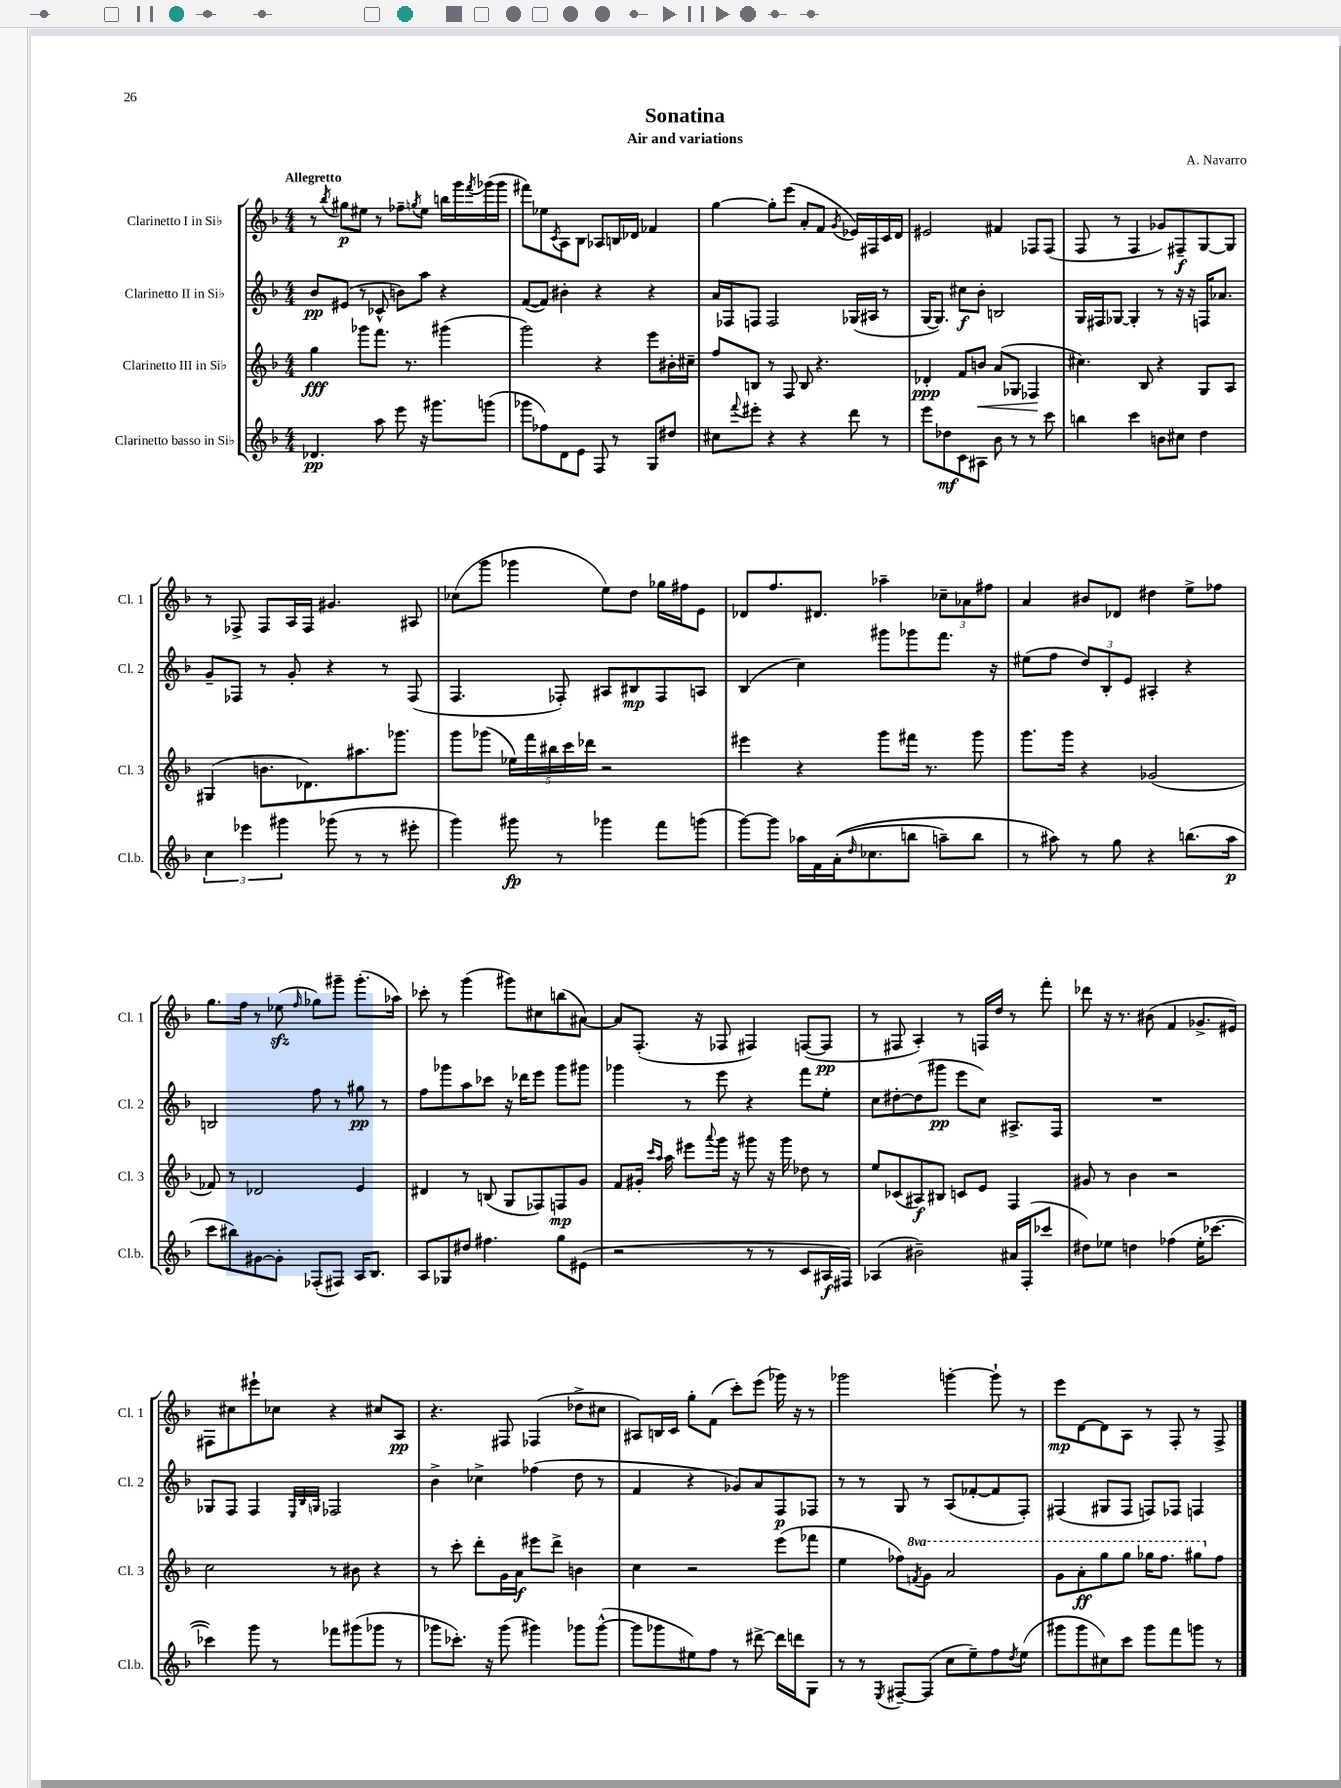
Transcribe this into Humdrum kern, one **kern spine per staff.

**kern	**kern	**kern	**kern
*staff4	*staff3	*staff2	*staff1
*clefG2	*clefG2	*clefG2	*clefG2
*k[b-]	*k[b-]	*k[b-]	*k[b-]
*M4/4	*M4/4	*M4/4	*M4/4
4.d-	4gg	8b-	8r
.	.	.	8qbb-
.	.	(8e#	8gg#
.	8ggg-	8r	8ee#
8aa	8.fff	8c-^^	8r
8eee	.	8b)	8ff-~
.	8.r	.	.
.	.	.	8qgg
16r	.	8aa	8ee#
8.ggg#	.	.	.
.	(4ggg#	4r	16bb
.	.	.	16ggg
.	.	.	8qfff
(8ggg	.	.	(16ggg-
.	.	.	16ggg-
=	=	=	=
8ggg-	2ggg)	([8f	8fff#)
8ff-)	.	8f])	8ee-
.	.	.	8qc
8d	.	4b#'	8A
8e	.	.	8B-
8F	4r	4r	8A-
8r	.	.	16B
.	.	.	16d-
8G	8eee	4r	4f-
8dd#	16b#'	.	.
.	16cc#~	.	.
=	=	=	=
8cc#	8ff	16a	[4gg
.	.	16F-	.
8qqfff	.	.	.
8eee#'	8B	8F	.
4r	8r	2F	8gg']
.	8F	.	(8eee
4r	8B	.	8a'
.	4.r	.	8f
.	.	.	8qg
8ddd	.	(16G-	16e-)
.	.	16A#	16F#
8r	.	8r	16c
.	.	.	16d
=	=	=	=
8eee	4d-'	[16G	2e#
.	.	8.G])	.
8dd-	.	.	.
8c	8f	8cc#	.
8A#	8b	8b-'	.
8b-	(8a	2B	4f#
8r	8G-	.	.
8r	4F-	.	8F-
8ccc	.	.	(8F-
=	=	=	=
4bb	4.cc#)	16G	8F
.	.	16F#	.
.	.	[8G-	8r
4ccc	.	4G-']	4F
.	8B-	.	.
8b	4r	8r	8g-)
8cc#	.	16r	8F#~
.	.	16r	.
4dd	8G	16F	[8G
.	.	8.a-	.
.	8A	.	8G]
=	=	=	=
6cc	(4G#	8g~	8r
.	.	8F-	8F-^
6eee-	.	.	.
.	8.b	8r	8F-
6ggg#	.	.	.
.	.	8g'	16A
.	8.d-)	.	16F-
(8ggg-	.	4r	4.g#
8r	8.aa#	.	.
8r	.	8r	.
.	8.ggg-	.	.
8eee#'	.	(8F-	8A#
=	=	=	=
4ggg)	8ggg	4.F	(8cc-
.	(8ggg-	.	8ggg
8ggg#	20ee-)	.	4ggg-
.	20fff	.	.
.	20bb#	.	.
8r	.	8F-')	.
.	20ccc	.	.
.	20ddd-	.	.
4ggg-	2r	8A#	8ee)
.	.	8B#	8dd
8fff	.	8F-	16gg-
.	.	.	16ff#
(8ggg	.	8A	8e
=	=	=	=
[8ggg)	4eee#	(4B-	8d-
8ggg]	.	.	8.ff
16aa-	4r	4cc)	.
16f	.	.	8.d#
&((16a'	.	.	.
16qqdd	.	.	.
8.cc-	.	.	.
.	8ggg	8ggg#	4aa-~
8bb	16fff#	8ggg-	.
.	8.r	.	.
8aa~)	.	8.fff	12cc-~
.	.	.	12a-
8bb	8ggg	.	.
.	.	.	12ff#
.	.	16r	.
=	=	=	=
8r	8.ggg	(8ee#	4a
8aa#&)	.	8ff	.
.	16ggg	.	.
8r	4r	12dd)	8b#
.	.	12B-'	.
8gg	.	.	8d-
.	.	12e	.
4r	(2g-	4A#'	4dd#
(8.bb	.	4r	8ee^
.	.	.	8ff-
16aa#	.	.	.
=	=	=	=
8ccc	8f-)	2B	8.gg
8bb#)	8r	.	.
.	.	.	16ff
[8g#	2d-	.	8r
8g#']	.	.	(8ee-
.	.	.	16qqff
(8F-'	.	8ff	8gg-)
8F#)	.	8r	8ggg#~
16A	4e	8gg#	(8.ggg#'
8.B-	.	.	.
.	.	8r	.
.	.	.	16aa-)
=	=	=	=
8A	4d#	8ff	8ccc-'
8G-	.	8ggg-	8r
8dd#	8r	8aa	(4ggg
4.ff#	(8B	8ccc-	.
.	8G	16r	8ggg#)
.	.	16ddd-	.
.	8F-)	8eee	8cc#
8gg	8F	8ggg-	(8bb
(8e#	8g	8ggg#	[8a#)
=	=	=	=
2r	8f	4ggg-	8a#]
.	16g#'	.	(8.F'
.	16qqccc	.	.
.	16qqaa	.	.
.	16aa	.	.
.	8eee#	8r	.
.	.	.	16r
.	8qqaaa	.	.
.	16ggg	8eee	8F-
.	16r	.	.
8r	8ggg#	4r	4F#)
8r	16r	.	.
.	16ggg#	.	.
8c	8dd-	8fff	([8F
16A#	8r	8ee'	8F]
16F#)	.	.	.
=	=	=	=
(4A-	8ee	8cc	8r
.	(8c-	[8dd#'	8F#
2b#~)	8A#)	(8dd#]	4A')
.	8B#	8ggg#	.
.	8c	8eee	8r
.	8e	8cc)	16F
.	.	.	16dd
16a#	4F	8.A#^	8r
(16F'	.	.	.
8ccc-	.	.	8fff'
.	.	16F	.
=	=	=	=
8dd#)	8g#	1r	8ddd-
8ee-	8r	.	16r
.	.	.	8.r
4dd	4b-	.	.
.	.	.	(8b#
(4ff-	2r	.	4f
16ee-'	.	.	8.g-^
[8.ccc-	.	.	.
.	.	.	16e#)
=	=	=	=
4ccc-])	2cc	8G-	8F#
.	.	8F	8cc#
8ggg	.	4F	8eee#`
8r	.	.	8cc-
.	.	32qqE	.
.	.	32qqB-	.
.	.	32qqG	.
8fff-	8r	2F-	4r
(8ggg#	8b#	.	.
8ggg-	4r	.	8cc#
8r	.	.	8A
=	=	=	=
8ggg-	8r	4b-^	4.r
8.ccc-')	8ccc'	.	.
.	8ddd'	4cc-^	.
16r	.	.	.
(8ggg-	16g	.	8F#
.	16a	.	.
4ggg#)	8eee#	(4ff-	(4F-
.	8ddd^	.	.
8ggg-	4b	8dd	8dd-^
([8ggg-^^	.	8r	8cc#
=	=	=	=
8ggg-]	4cc	4f	8A#)
8ggg-	.	.	16B
.	.	.	16c
8ee#)	2r	4r	8gg'
8ff	.	.	(8f
8r	.	8g-)	8ccc')
[8ddd#^	.	8a	(8eee
16ddd#]	(8eee	8F	16ggg-)
16ddd	.	.	16r
8G	8fff-	8F-	8r
=	=	=	=
8r	4ee	8r	2ggg-
8r	.	8r	.
8qE	.	.	.
[8F#~	8ff-)	8G	.
.	8qff	.	.
(8F#]	8gg	8r	.
8cc	2aa	(8A	[4ggg'
8ee~)	.	[8f-'	.
8ff	.	8f-]	8ggg`]
8qdd	.	.	.
(8ee	.	8F')	8r
=	=	=	=
8ggg#	8gg	(4F#	8eee
8ggg#	8aa'	.	[8d
8cc#)	8ggg	8G#	8d]
8ccc	8ggg	8F#	8A
8ggg#	16ggg-	8F)	8r
.	8.fff	.	.
8fff	.	8F-	8F'
8ggg	8ggg#	4F	8r
8r	8ff	.	8F^
==	==	==	==
*-	*-	*-	*-
